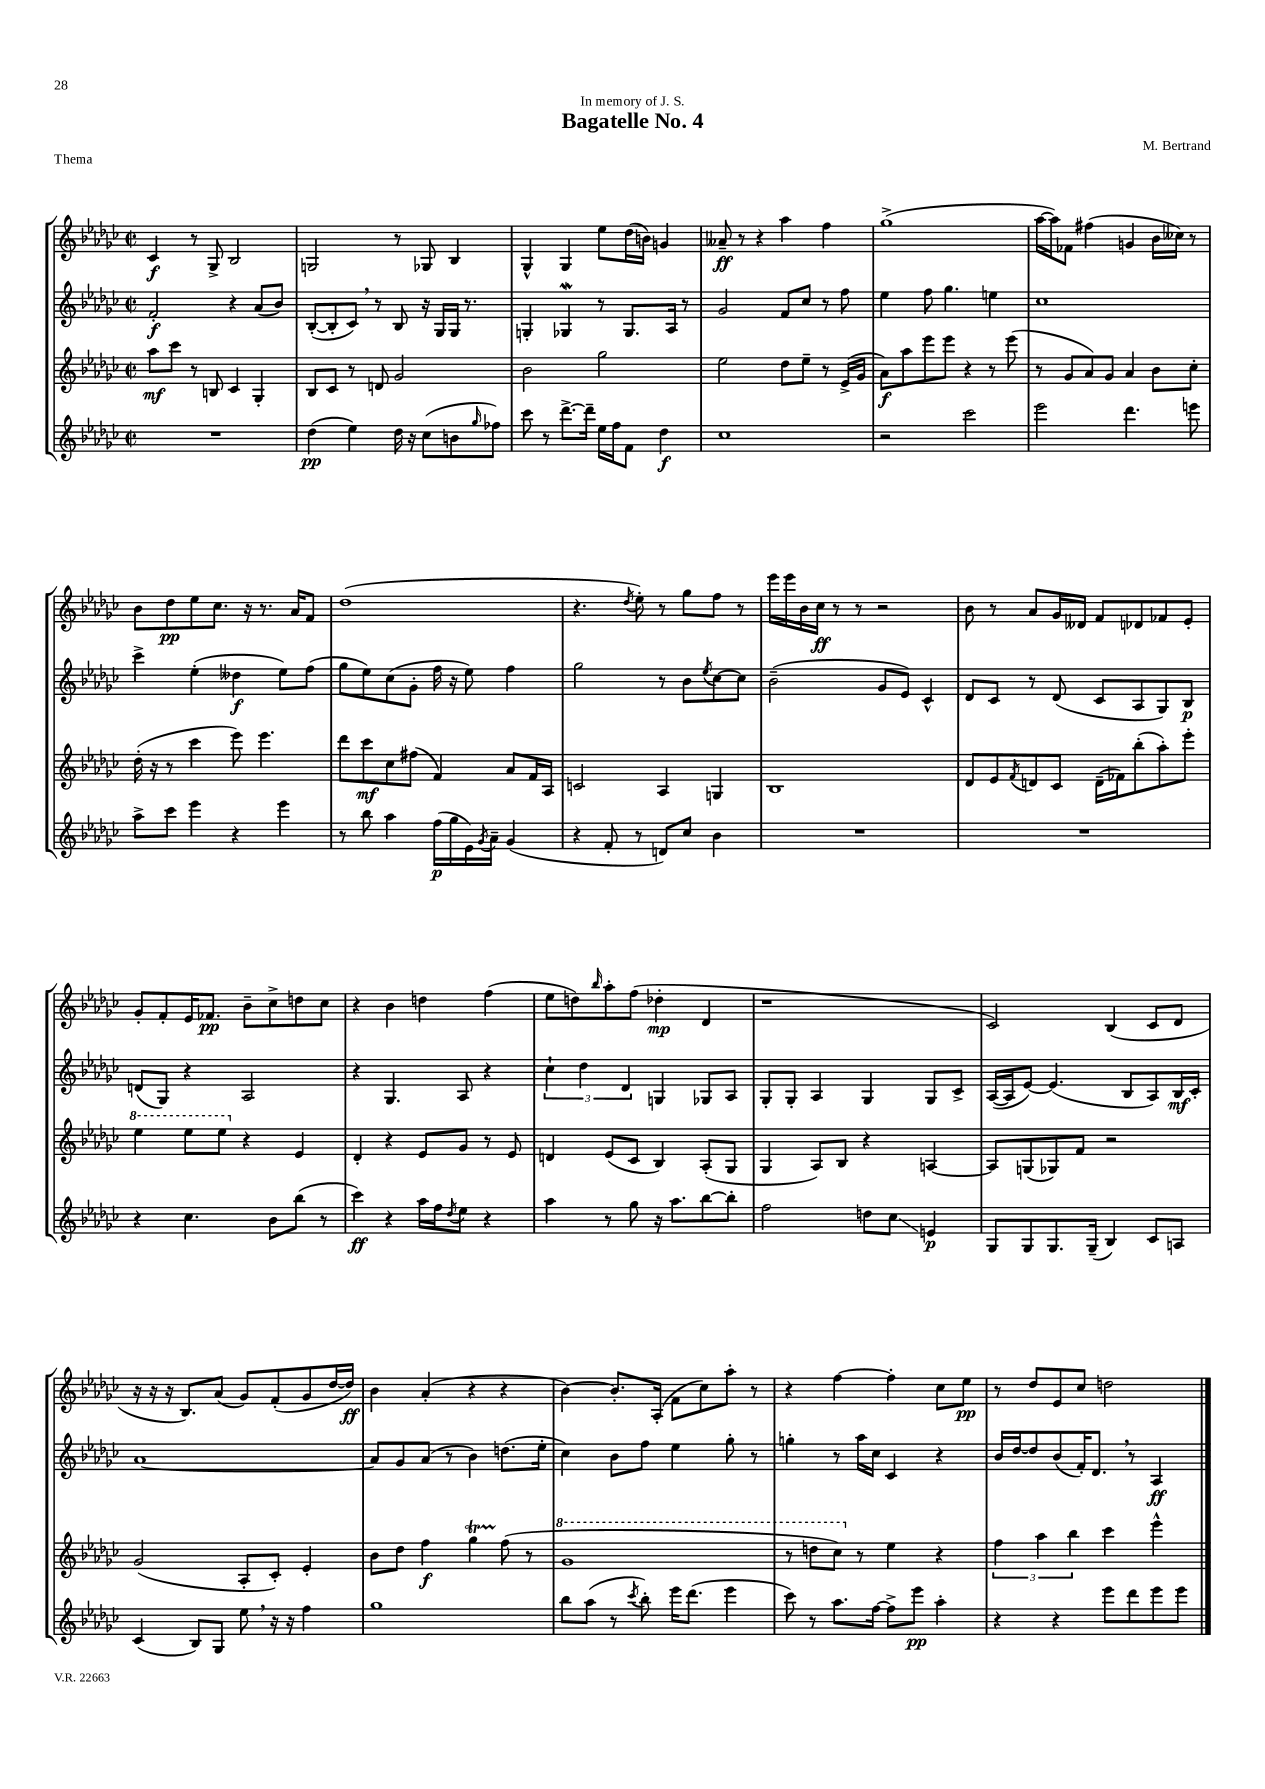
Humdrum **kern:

**kern	**kern	**kern	**kern
*staff4	*staff3	*staff2	*staff1
*clefG2	*clefG2	*clefG2	*clefG2
*k[b-e-a-d-g-c-]	*k[b-e-a-d-g-c-]	*k[b-e-a-d-g-c-]	*k[b-e-a-d-g-c-]
*M2/2	*M2/2	*M2/2	*M2/2
*met(c|)	*met(c|)	*met(c|)	*met(c|)
1r	8aa-	2f'	4c-
.	8ccc-	.	.
.	8r	.	8r
.	8B	.	8G-^
.	4c-	4r	2B-
.	4G-'	(8a-	.
.	.	8b-)	.
=	=	=	=
(4dd-	8B-	([8B-'	2G
.	8c-	8B-']	.
4ee-)	8r	8c-)	.
.	8d	8r	.
16dd-	2g-	8B-	8r
16r	.	.	.
(8cc-	.	16r	8G-
.	.	16G-	.
8b	.	16G-	4B-
.	.	8.r	.
16qqgg-	.	.	.
8ff-)	.	.	.
=	=	=	=
8ccc-	2b-	4G'	4G-^^
8r	.	.	.
[8.ddd-^	.	4G-	4G-
16ddd-~]	.	.	.
16ee-	2gg-	8r	8ee-
16ff	.	.	.
8f	.	8.G-	(16dd-
.	.	.	16b)
4dd-	.	.	4g
.	.	16A-	.
.	.	8r	.
=	=	=	=
1cc-	2ee-	2g-	8a--~
.	.	.	8r
.	.	.	4r
.	8dd-	8f	4aa-
.	8ee-~	8cc-	.
.	8r	8r	4ff
.	(16e-^	8ff	.
.	16g-	.	.
=	=	=	=
2r	8a-)	4ee-	(1gg-^
.	8aa-	.	.
.	8eee-	8ff	.
.	8eee-	4.gg-	.
2ccc-	4r	.	.
.	8r	4ee	.
.	(8eee-	.	.
=	=	=	=
2eee-	8r	1cc-	[16aa-
.	.	.	16aa-])
.	8g-	.	8f-
.	8a-)	.	(4ff#
.	8g-	.	.
4.ddd-	4a-	.	4g
.	8b-	.	16b-
.	.	.	16cc--)
8eee	8cc-'	.	8r
=	=	=	=
8aa-^	(16dd-'	4ccc-^	8b-
.	16r	.	.
8ccc-	8r	.	8dd-
4eee-	4ccc-	(4ee-'	8ee-
.	.	.	8.cc-
4r	8eee-)	4dd--	.
.	.	.	16r
.	4.eee-	.	8.r
4eee-	.	8ee-)	.
.	.	.	16a-
.	.	(8ff	8f
=	=	=	=
8r	8ddd-	8gg-	(1dd-
8bb-	8ccc-	8ee-)	.
4aa-	8cc-	(8cc-	.
.	(8ff#	8g-'	.
(16ff	4f)	16ff	.
16gg-	.	16r	.
16e-)	.	8ee-)	.
8qg-	.	.	.
16a-~	.	.	.
(4g-	8a-	4ff	.
.	16f	.	.
.	16A-	.	.
=	=	=	=
4r	2c	2gg-	4.r
8f'	.	.	.
.	.	.	8qdd-
8r	.	.	8ee-')
8d)	4A-	8r	8r
8cc-	.	8b-	8gg-
.	.	8qee-	.
4b-	4G	[8cc-	8ff
.	.	8cc-]	8r
=	=	=	=
1r	1B-	(2b-~	16eee-
.	.	.	16eee-
.	.	.	16b-
.	.	.	16cc-
.	.	.	8r
.	.	.	8r
.	.	8g-	2r
.	.	8e-)	.
.	.	4c-^^	.
=	=	=	=
1r	8d-	8d-	8b-
.	8e-	8c-	8r
.	8qf	.	.
.	8d	8r	8a-
.	8c-	(8d-	16g-
.	.	.	16d--
.	(16d~	8c-	8f
.	16f-)	.	.
.	(8bb-'	8A-	8d-
.	8aa-')	8G-)	8f-
.	8eee-'	8B-	8e-'
=	=	=	=
4r	4eee-	(8d	8g-'
.	.	8G-)	8f'
4.cc-	8eee-	4r	16e-
.	.	.	8.f-
.	8eee-	.	.
.	4r	2A-	8b-~
8b-	.	.	8cc-^
(8bb-	4e-	.	8dd
8r	.	.	8cc-
=	=	=	=
4ccc-)	4d-'	4r	4r
4r	4r	4.G-	4b-
16aa-	8e-	.	4dd
16ff	.	.	.
8qdd-	.	.	.
8ee-	8g-	8A-	.
4r	8r	4r	(4ff
.	8e-	.	.
=	=	=	=
4aa-	4d	6cc-`	8ee-
.	.	.	8dd)
.	.	6dd-	.
.	.	.	16qqbb-
8r	(8e-	.	8aa-'
.	.	6d-	.
8gg-	8c-	.	(8ff
16r	4B-)	4G	4dd-'
8.aa-	.	.	.
[8bb-	(8A-'	8G-	4d-
8bb-']	8G-	8A-	.
=	=	=	=
2ff	4G-	8G-'	1r
.	.	8G-'	.
.	8A-)	4A-	.
.	8B-	.	.
8dd	4r	4G-	.
8cc-	.	.	.
4e	[4A	8G-	.
.	.	8c-^	.
=	=	=	=
8G-	8A]	([16A-	2c-)
.	.	16A-]	.
8G-	(8G	[8e-)	.
8.G-	8G-)	(4.e-]	.
.	8f	.	.
(16G-~	.	.	.
4B-)	2r	.	(4B-
.	.	8B-	.
8c-	.	8A-)	8c-
8A	.	16B-	8d-
.	.	16c-'	.
=	=	=	=
(4c-	(2g-	[1a-	16r
.	.	.	16r
.	.	.	16r
.	.	.	8.B-)
8B-)	.	.	.
8G-	.	.	(8a-
8ee-	8A-'	.	8g-)
16r	8c-')	.	(8f'
16r	.	.	.
4ff	4e-'	.	8g-
.	.	.	[16dd-
.	.	.	16dd-])
=	=	=	=
1gg-	8b-	8a-]	4b-
.	8dd-	8g-	.
.	4ff	(8a-	(4a-'
.	.	8r	.
.	4gg-	4b-)	4r
.	(8ff	(8.dd	4r
.	8r	.	.
.	.	16ee-'	.
=	=	=	=
8bb-	1gg-	4cc-)	[4b-)
(8aa-	.	.	.
8r	.	8b-	8.b-']
8qccc-	.	.	.
8bb-')	.	8ff	.
.	.	.	(16A-'
16eee-	.	4ee-	8f
(8.ddd-	.	.	.
.	.	.	8cc-)
4eee-	.	8gg-'	8aa-'
.	.	8r	8r
=	=	=	=
8ccc-)	8r	4gg'	4r
8r	8ddd	.	.
8.aa-	8ccc-)	8r	[4ff
.	8r	16aa-	.
[16ff	.	16cc-	.
8ff^]	4ee-	4c-	4ff']
8eee-	.	.	.
4aa-'	4r	4r	8cc-
.	.	.	8ee-
=	=	=	=
4r	6ff	16b-	8r
.	.	[16dd-	.
.	.	8dd-]	8dd-
.	6aa-	.	.
4r	.	(8b-	8e-
.	6bb-	.	.
.	.	16f')	8cc-
.	.	8.d-	.
8eee-	4ccc-	.	2dd
8ddd-	.	8r	.
8eee-	4eee-^^	4A-	.
8eee-	.	.	.
==	==	==	==
*-	*-	*-	*-
